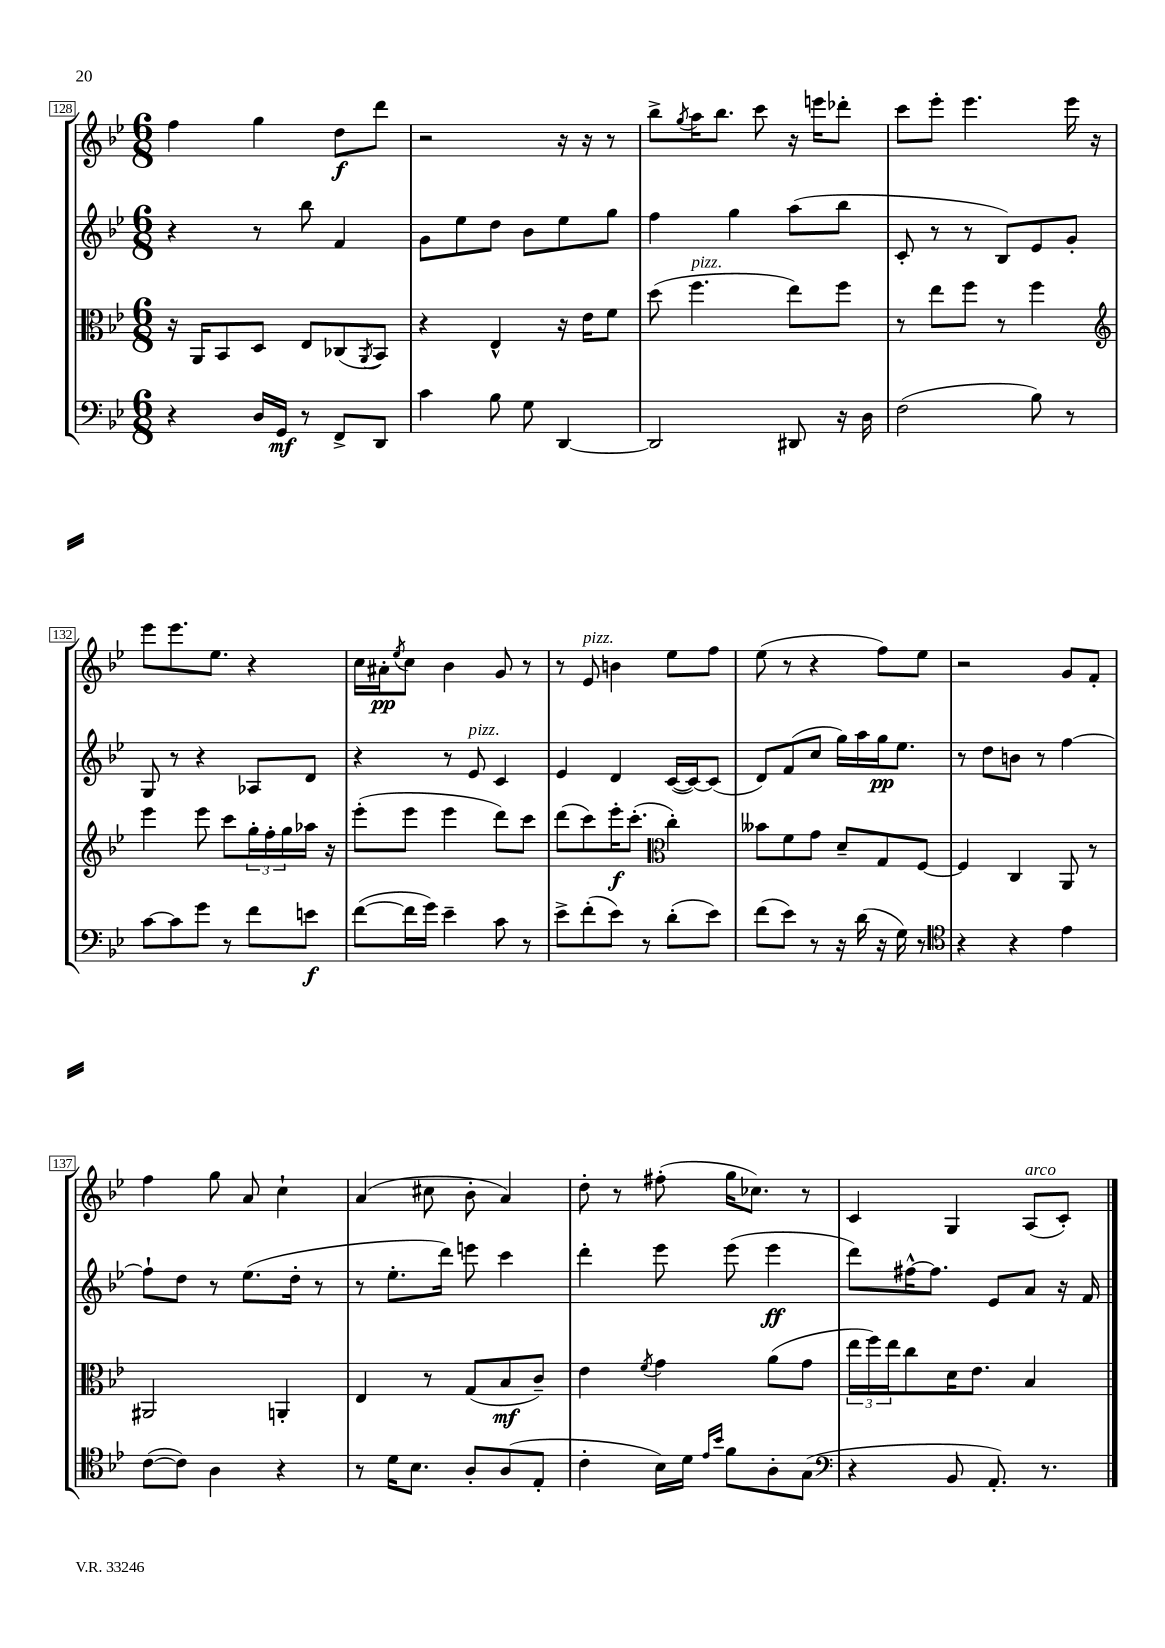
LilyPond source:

<<
\new StaffGroup <<
\new Staff = "s0" {
    \clef treble \key bes \major \numericTimeSignature \time 6/8
    f''4 g''4 d''8\f d'''8 |
    r2 r16 r16 r8 |
    bes''8-> \acciaccatura { g''8 } a''16 bes''8. c'''8 r16 e'''16 des'''8-. |
    c'''8 ees'''8-. ees'''4. ees'''16 r16 |
    ees'''8 ees'''8. ees''8. r4 |
    c''16 ais'16-.\pp \acciaccatura { ees''8 } c''8 bes'4 g'8 r8 |
    r8 ees'8^\markup { \italic "pizz." } b'4 ees''8 f''8 |
    ees''8( r8 r4 f''8) ees''8 |
    r2 g'8 f'8-. |
    f''4 g''8 a'8 c''4-! |
    a'4( cis''8 bes'8-. a'4) |
    d''8-. r8 fis''8-.( g''16 ces''8.) r8 |
    c'4 g4 a8^\markup { \italic "arco" }( c'8-.) \bar "|." |
}
\new Staff = "s1" {
    \clef treble \key bes \major \numericTimeSignature \time 6/8
    r4 r8 bes''8 f'4 |
    g'8 ees''8 d''8 bes'8 ees''8 g''8 |
    f''4 g''4 a''8( bes''8 |
    c'8-. r8 r8 bes8) ees'8 g'8-. |
    g8 r8 r4 aes8 d'8 |
    r4 r8 ees'8^\markup { \italic "pizz." } c'4 |
    ees'4 d'4 c'16~( c'16~) c'8( |
    d'8) f'8( c''8 g''16) a''16 g''16\pp ees''8. |
    r8 d''8 b'8 r8 f''4~ |
    f''8-! d''8 r8 ees''8.( d''16-. r8 |
    r8 ees''8.-. d'''16) e'''8 c'''4 |
    d'''4-. ees'''8 ees'''8( ees'''4\ff |
    d'''8) fis''16~-^ fis''8. ees'8 a'8 r16 f'16 \bar "|." |
}
\new Staff = "s2" {
    \clef alto \key bes \major \numericTimeSignature \time 6/8
    r16 a,16 bes,8 d8 ees8 ces8( \acciaccatura { a,8 } bes,8) |
    r4 ees4-^ r16 ees'16 f'8 |
    d''8( f''4.^\markup { \italic "pizz." } ees''8) f''8 |
    r8 ees''8 f''8 r8 f''4 |
    \clef treble ees'''4 ees'''8 c'''8 \tuplet 3/2 { g''16-. f''16-. g''16 } aes''16 r16 |
    ees'''8-.( ees'''8 ees'''4 d'''8) c'''8 |
    d'''8( c'''8) ees'''16-.\f c'''8.-.( \clef alto c''4-.) |
    beses'8 f'8 g'8 d'8-- g8 f8~ |
    f4 c4 a,8 r8 |
    ais,2 a,4-. |
    ees4 r8 g8( bes8\mf c'8--) |
    ees'4 \acciaccatura { f'8 } g'4 a'8( g'8 |
    \tuplet 3/2 { ees''16 f''16) ees''16 } c''8 d'16 ees'8. bes4 \bar "|." |
}
\new Staff = "s3" {
    \clef bass \key bes \major \numericTimeSignature \time 6/8
    r4 d16 g,16\mf r8 f,8-> d,8 |
    c'4 bes8 g8 d,4~ |
    d,2 dis,8 r16 d16 |
    f2( bes8) r8 |
    c'8~ c'8 g'8 r8 f'8 e'8\f |
    f'8~( f'16 g'16) ees'4-- c'8 r8 |
    ees'8-> f'8-.( ees'8) r8 d'8-.( ees'8) |
    f'8( ees'8) r8 r16 d'16( r16 g16) r8 |
    \clef tenor r4 r4 ees'4 |
    c'8~( c'8) a4 r4 |
    r8 d'16 bes8. a8-. a8( ees8-. |
    c'4-. bes16) d'16 \grace { ees'16 bes'16 } f'8 a8-. g8( |
    \clef bass r4 bes,8 a,8.-.) r8. \bar "|." |
}
>>
>>
\layout { \context { \Score currentBarNumber = #128 \override BarNumber.stencil = #(make-stencil-boxer 0.1 0.3 ly:text-interface::print) } }
